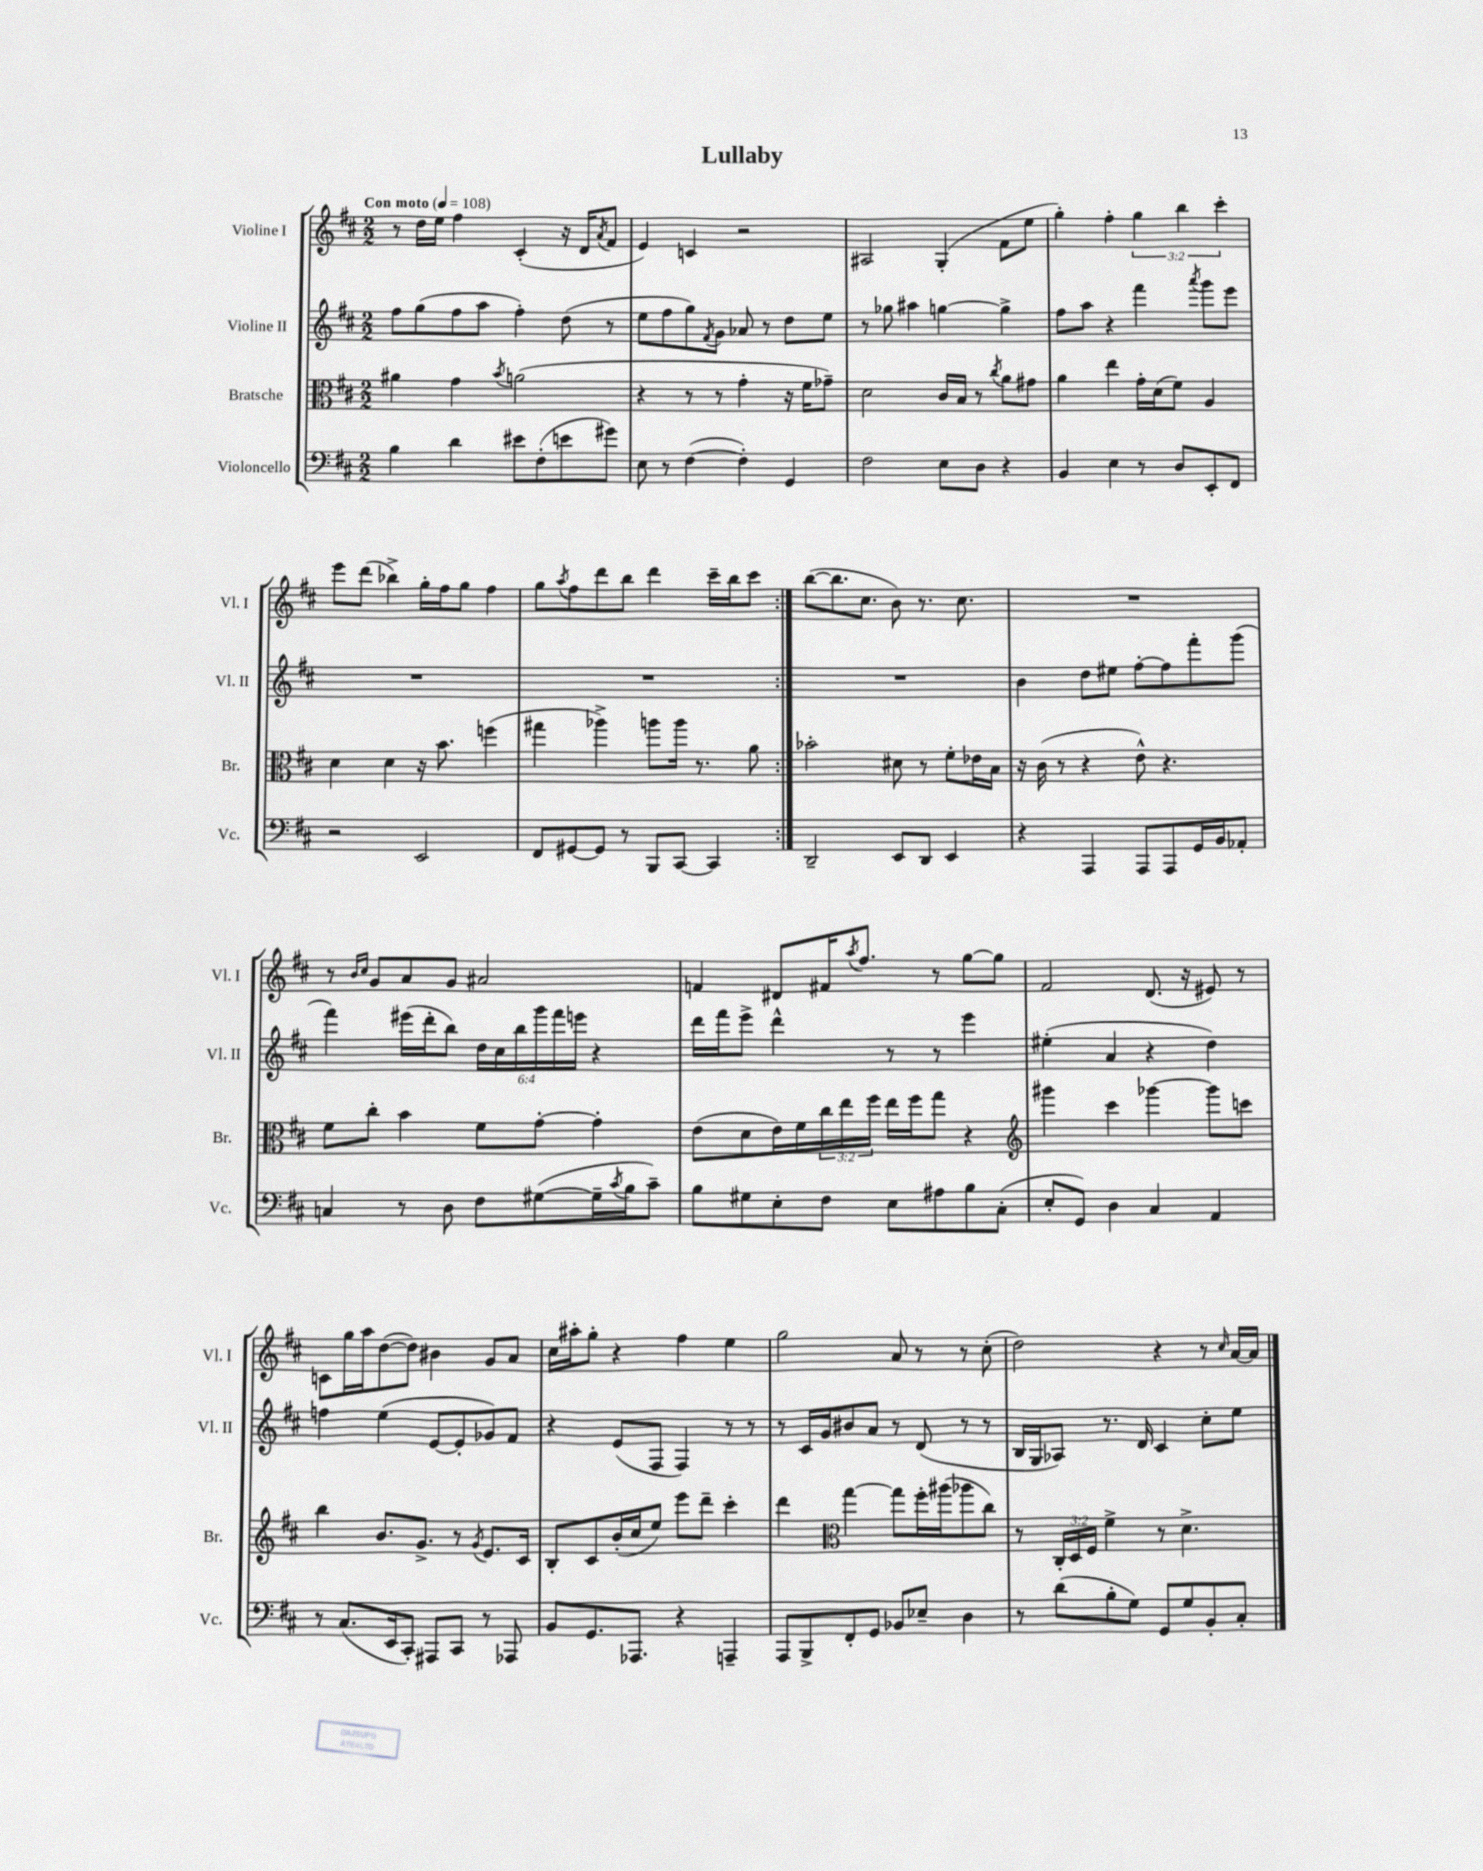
\header { title = "Lullaby" }
<<
\new StaffGroup <<
\new Staff = "s0" \with { instrumentName = "Violine I" shortInstrumentName = "Vl. I" } {
    \clef treble \key d \major \numericTimeSignature \time 2/2 \override Staff.TupletNumber.text = #tuplet-number::calc-fraction-text \tempo "Con moto" 4 = 108
    \repeat volta 2 { r8 d''16 e''16 fis''4 cis'4-.( r16 d'16 \acciaccatura { a'8 } fis'8 |
    e'4) c'4 r2 |
    ais2 g4-.( fis'8 e''8 |
    g''4-.) fis''4-. \tuplet 3/2 { g''4 b''4 cis'''4-. } |
    e'''8 d'''8( bes''4->) g''16-. fis''16 g''8 fis''4 |
    g''8 \acciaccatura { a''8 } fis''8 d'''8 b''8 d'''4 cis'''16-- b''16 cis'''8 | }
    b''8~( b''8. cis''8. b'8) r8. cis''8. |
    R1 |
    r8 \grace { b'16 cis''16 } g'8 a'8 g'8 ais'2 |
    f'4 dis'8 fis'16 \acciaccatura { a''8 } fis''8. r8 g''8~ g''8 |
    fis'2 d'8.( r16 eis'8) r8 |
    c'8 g''16 a''16 d''8~( d''8) bis'4 g'8 a'8 |
    cis''16 ais''16-. g''8-. r4 fis''4 e''4 |
    g''2 a'8 r8 r8 cis''8-.( |
    d''2) r4 r8 \grace { cis''16 } a'16~ a'16 \bar "|." |
}
\new Staff = "s1" \with { instrumentName = "Violine II" shortInstrumentName = "Vl. II" } {
    \clef treble \key d \major \numericTimeSignature \time 2/2 \override Staff.TupletNumber.text = #tuplet-number::calc-fraction-text
    \repeat volta 2 { fis''8 g''8( fis''8 a''8 fis''4-.) d''8( r8 |
    e''8 fis''8 g''8) \acciaccatura { fis'8 } g'8 aes'8 r8 d''8 e''8 |
    r8 ges''8 ais''4 g''4~ g''4-> |
    fis''8 a''8 r4 fis'''4 \acciaccatura { a'''8 } g'''8 e'''8 |
    R1 |
    R1 | }
    R1 |
    b'4 d''8 eis''8 fis''8~-. fis''8 fis'''8-. g'''8( |
    fis'''4) eis'''16( d'''16-. b''8) \tuplet 6/4 { d''16 cis''16 b''16 g'''16 fis'''16 e'''16 } r4 |
    d'''16 fis'''16 e'''8-> d'''4-^ r8 r8 e'''4 |
    eis''4-.( a'4 r4 d''4) |
    f''4 e''4( e'8~ e'8-. ges'8) fis'8 |
    r4 e'8( fis8 fis4) r8 r8 |
    r8 cis'16 g'16 bis'8 a'8 r8 d'8( r8 r8 |
    b16 g16 aes8) r8. d'16 cis'4 cis''8-. e''8 \bar "|." |
}
\new Staff = "s2" \with { instrumentName = "Bratsche" shortInstrumentName = "Br." } {
    \clef alto \key d \major \numericTimeSignature \time 2/2 \override Staff.TupletNumber.text = #tuplet-number::calc-fraction-text
    \repeat volta 2 { ais'4 g'4 \acciaccatura { b'8 } a'2( |
    r4 r8 r8 g'4-. r16 fis'16 ges'8--) |
    d'2 cis'16 b16 r8 \acciaccatura { cis''8 } a'8 gis'8 |
    a'4 e''4 g'16-. d'16( fis'8) a4 |
    d'4 d'4 r16 b'8. f''4( |
    gis''4 aes''4->) a''8 a''16 r8. a'8 | }
    bes'2-. dis'8 r8 fis'8-. ees'16 b16 |
    r16 cis'16( r8 r4 e'8-^) r4. |
    fis'8 cis''8-. b'4 fis'8 g'8~-. g'4-. |
    e'8( d'8 e'16) fis'16 \tuplet 3/2 { cis''16 e''16 fis''16 } e''16 fis''16 g''8 r4 |
    \clef treble gis'''4 cis'''4 ges'''4~ ges'''8 c'''8 |
    b''4 b'8. g'8.-> r8 \acciaccatura { g'8 } e'8. cis'16 |
    b8-. cis'8 b'16-.( cis''16 e''8) e'''8 d'''8-- cis'''4-. |
    d'''4 \clef alto g''4~ g''8 fis''16-. ais''16( aes''8 cis''8) |
    r8 \tuplet 3/2 { cis16-. d16 fis16 } fis'4-> r8 d'4.-> \bar "|." |
}
\new Staff = "s3" \with { instrumentName = "Violoncello" shortInstrumentName = "Vc." } {
    \clef bass \key d \major \numericTimeSignature \time 2/2
    \repeat volta 2 { b4 d'4 eis'8 fis8-.( e'8 gis'8) |
    e8 r8 fis4~( fis4-.) g,4 |
    fis2 e8 d8 r4 |
    b,4 e4 r8 d8 e,8-. fis,8 |
    r2 e,2 |
    fis,8 gis,8~ gis,8 r8 b,,8 cis,8~ cis,4 | }
    d,2-- e,8 d,8 e,4 |
    r4 a,,4 a,,8 a,,8 g,16 b,16 aes,8-. |
    c4 r8 d8 fis8 gis8~( gis16-- \acciaccatura { cis'8 } b16 cis'8--) |
    b8 gis8 e8-. fis8 e8 ais8 b8 cis8-.( |
    e8-. g,8) d4 cis4 a,4 |
    r8 cis8.( e,16 cis,8-.) ais,,8 cis,8 r8 aes,,8 |
    b,8 g,8. aes,,8. r4 a,,4-- |
    a,,8 b,,8-> fis,8-. g,8 bes,8 ees8-- d4 |
    r8 d'8( b8-. g8) g,8 g8 b,8-. cis8-. \bar "|." |
}
>>
>>
\layout { \context { \Score \remove "Bar_number_engraver" } }
